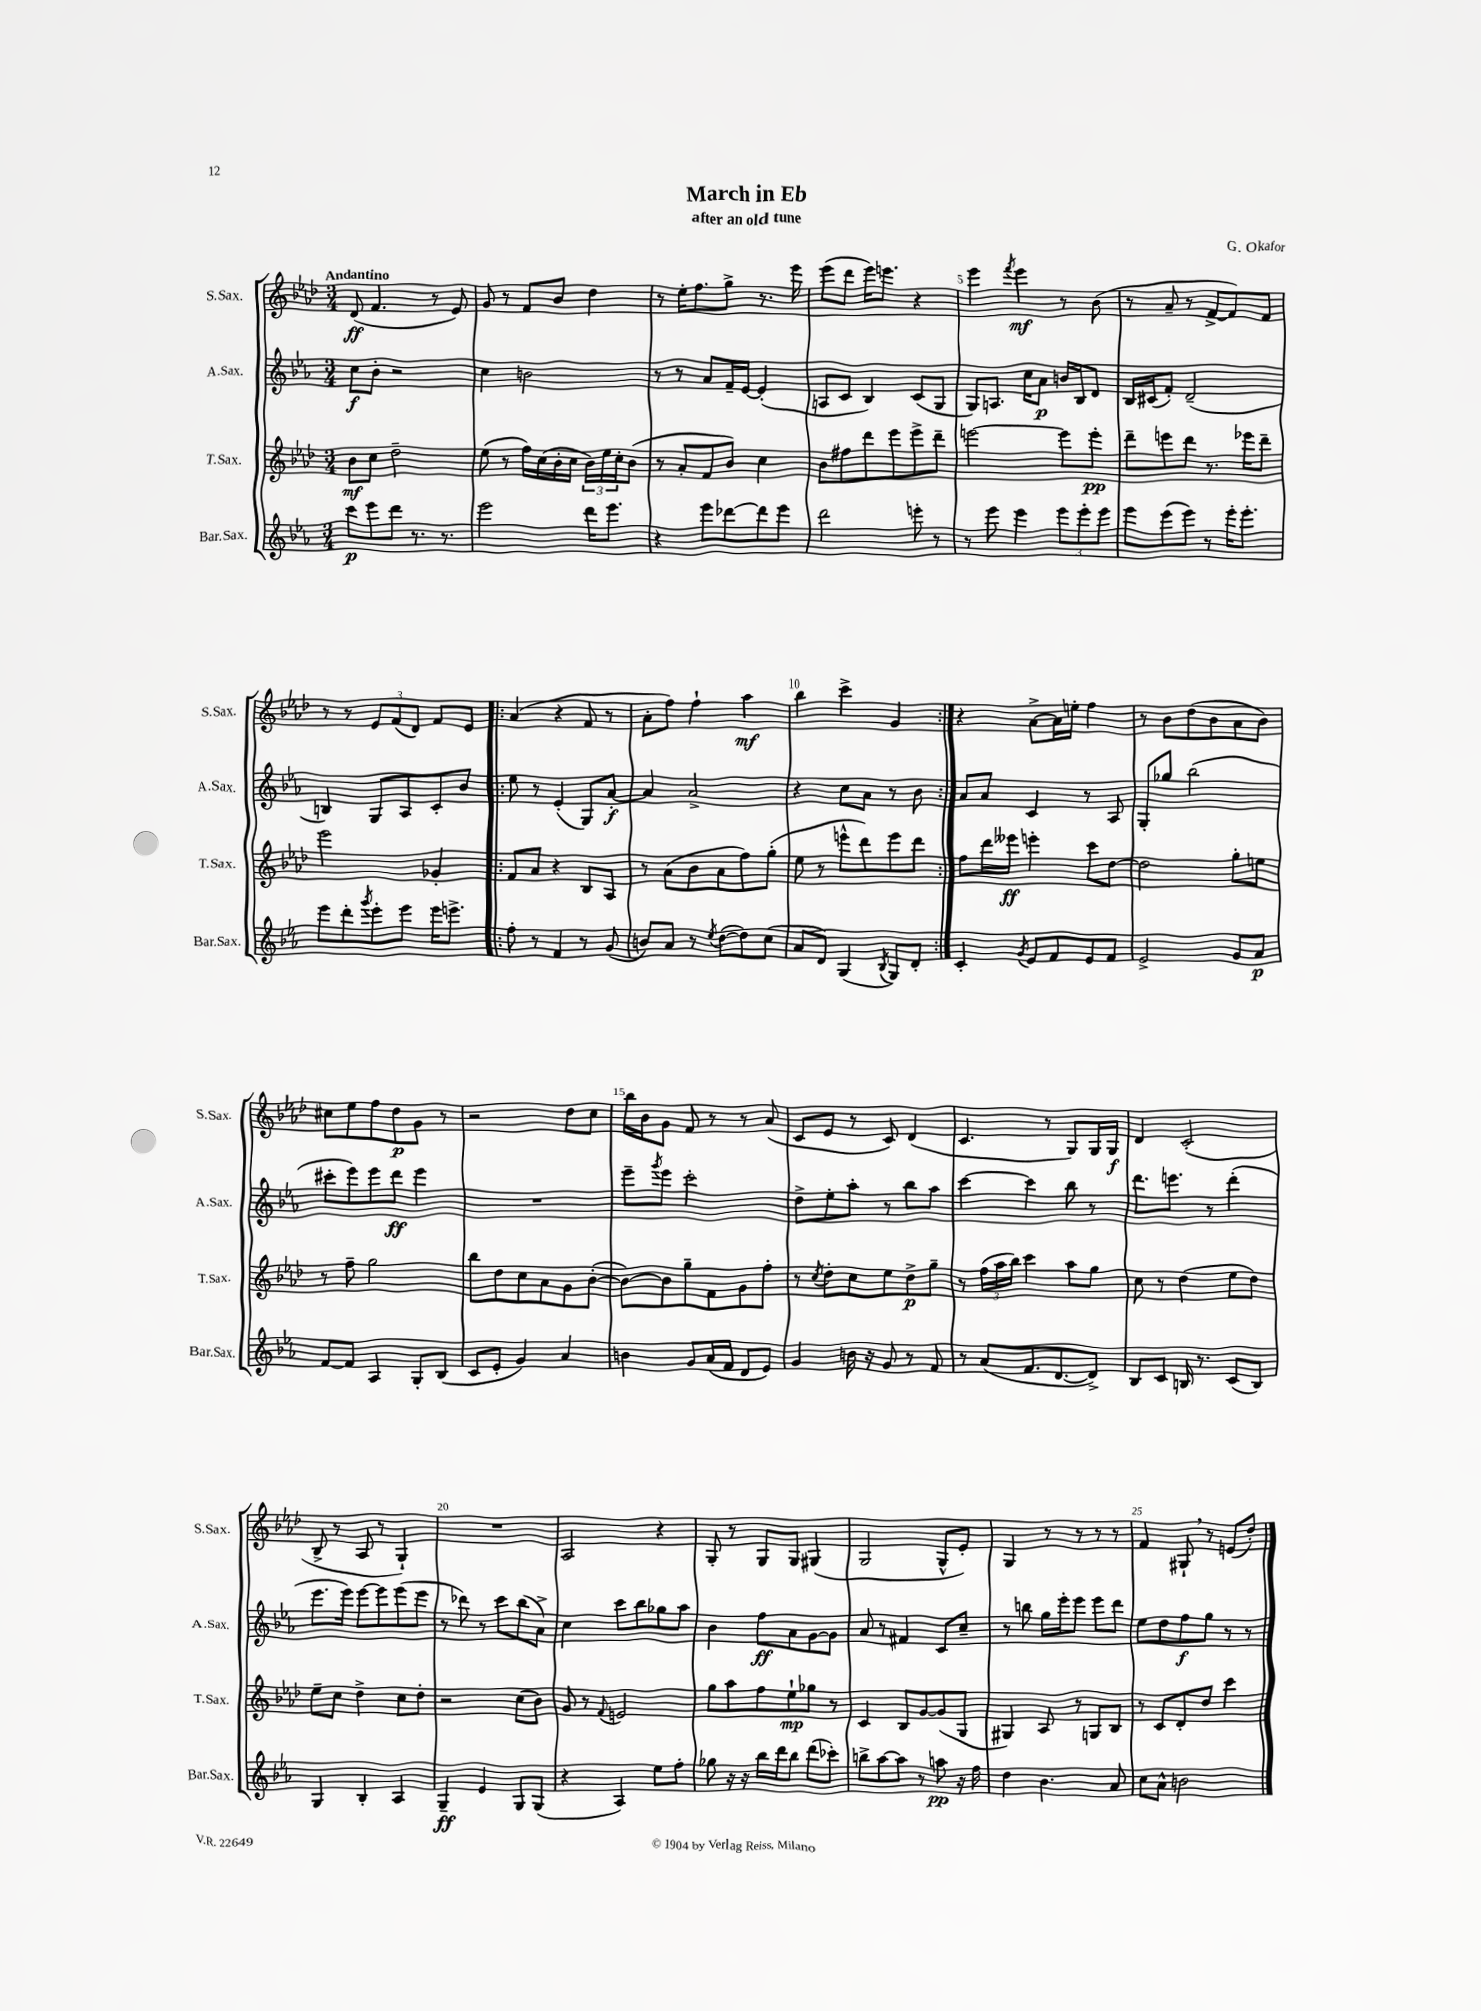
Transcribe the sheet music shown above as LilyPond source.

\header { title = "March in Eb" composer = "G. Okafor" subtitle = "after an old tune" }
<<
\new StaffGroup <<
\new Staff = "s0" \with { instrumentName = "S.Sax." shortInstrumentName = "S.Sax." } {
    \clef treble \key aes \major \numericTimeSignature \time 3/4 \tempo "Andantino"
    des'8\ff( f'4. r8 ees'8) |
    g'8 r8 f'8 bes'8 des''4 |
    r8 ees''16-. f''8. g''8-> r8. ees'''16 |
    ees'''8( des'''8 ees'''16) e'''8. r4 |
    ees'''4 \acciaccatura { f'''8 } ees'''4\mf r8 bes'8( |
    r8 aes'8-- r8 f'8~-> f'8) f'8 |
    r8 r8 \tuplet 3/2 { ees'8 f'8( des'8) } f'8 ees'8 |
    \repeat volta 2 { aes'4( r4 f'8 r8 |
    aes'8-. f''8) f''4-! aes''4\mf |
    bes''4 c'''4-> g'4 | }
    r4 aes'8~-> aes'16 e''16-. f''4 |
    r8 bes'8 des''8( bes'8 aes'8 bes'8) |
    cis''8 ees''8 f''8 des''8\p g'8 r8 |
    r2 des''8 c''8 |
    bes''16 bes'16 g'8 f'8 r8 r8 aes'8( |
    c'8 ees'8 r8 c'8) des'4( |
    c'4. r8 g8) g16 g16\f |
    des'4 c'2-.( |
    bes8-> r8 aes8 r8 g4-!) |
    R2. |
    aes2 r4 |
    g8-. r8 g8 g8 gis4( |
    g2 g8-^ ees'8-.) |
    g4 r8 r8 r8 r8 |
    f'4 gis8-! \breathe r8 e'8( des''8-.) \bar "|." |
}
\new Staff = "s1" \with { instrumentName = "A.Sax." shortInstrumentName = "A.Sax." } {
    \clef treble \key ees \major \numericTimeSignature \time 3/4
    c''8\f bes'8-. r2 |
    c''4 b'2 |
    r8 r8 aes'8 f'16-- ees'16~ ees'4-.( |
    a8 c'8 bes4) c'8( g8 |
    g8) a8. c''16 aes'8\p b'16 bes16 d'8 |
    bes16 cis'16( f'8-.) d'2--( |
    b4) g8 aes8 c'8-. bes'8 |
    \repeat volta 2 { ees''8 r8 ees'4-.( g8) aes'8~-.\f |
    aes'4 aes'2-> |
    r4 c''8 aes'8 r8 bes'8 | }
    aes'8 aes'8 c'4 r8 aes8 |
    g8-. ges''8 bes''2( |
    cis'''8-. ees'''8) ees'''8 d'''8\ff ees'''4 |
    R2. |
    ees'''8-- \acciaccatura { g'''8 } ees'''8 c'''2-. |
    d''8-> ees''8-. aes''8-. r8 bes''8 aes''8 |
    c'''4~ c'''4 bes''8 r8 |
    d'''8. e'''8. r8 d'''4-.( |
    ees'''8. ees'''16) ees'''8~ ees'''8 ees'''8( ees'''8 |
    r8 des'''8) r8 c'''8 bes''8( aes'8->) |
    c''4 c'''8 bes''8 ges''8 aes''8 |
    bes'4 f''8\ff aes'8 g'8~ g'8 |
    aes'8 r8 fis'4 c'8 c''8-- |
    r8 b''8 g''16 ees'''16-. ees'''8 ees'''8 d'''8 |
    ees''8 d''8 f''8\f g''8 r8 r8 \bar "|." |
}
\new Staff = "s2" \with { instrumentName = "T.Sax." shortInstrumentName = "T.Sax." } {
    \clef treble \key aes \major \numericTimeSignature \time 3/4
    bes'8\mf c''8 des''2-- |
    ees''8( r8 f''16) c''16( bes'16-. c''16 \tuplet 3/2 { bes'16) ees''16 c''16-. } bes'8( |
    r8 aes'8-. f'8 bes'8) c''4 |
    bes'8 fis''8 des'''8 ees'''8 ees'''8-> des'''8-- |
    e'''2~ e'''8 e'''8-.\pp |
    des'''8-- e'''8 des'''8 r8. ees'''16 des'''8-- |
    ees'''2 ges'4-. |
    \repeat volta 2 { f'8 aes'8 r4 bes8 aes8 |
    r8 aes'8( bes'8 aes'8 f''8) g''8-.( |
    ees''8 r8 e'''8-^ des'''8) e'''8 des'''8 | }
    f''8 des'''16 eeses'''16\ff e'''4-. c'''8 des''8~ |
    des''2 g''8-. e''8 |
    r8 f''8-- g''2 |
    bes''8 des''8 c''8 aes'8 g'8 bes'8~-.( |
    bes'8~) bes'8 g''8-- f'8 g'8 f''8-. |
    r8 \acciaccatura { c''8 } des''8-. c''8 ees''8 des''8->\p g''8-- |
    r8 \tuplet 3/2 { f''16( aes''16 bes''16) } c'''4 aes''8 g''8 |
    c''8 r8 des''4( ees''8 des''8) |
    ees''8-- c''8 des''4-> c''8 des''8-. |
    r2 c''8( bes'8) |
    g'8 r8 \appoggiatura { f'8 } e'2 |
    g''8 aes''8 f''8 ees''8-!\mp ges''8 r8 |
    c'4 bes8 g'8~ g'8( g8 |
    gis4) aes8 r8 g8 bes8 |
    r8 c'8 des'8-. des''8 c'''4 \bar "|." |
}
\new Staff = "s3" \with { instrumentName = "Bar.Sax." shortInstrumentName = "Bar.Sax." } {
    \clef treble \key ees \major \numericTimeSignature \time 3/4
    c'''8\p ees'''8 d'''8 r8. r8. |
    ees'''2 d'''16 ees'''8. |
    r4 ees'''8 des'''8~ des'''8 ees'''8 |
    d'''2 e'''8-. r8 |
    r8 ees'''8 ees'''4 \tuplet 3/2 { ees'''8 ees'''8-. ees'''8 } |
    ees'''8 ees'''8( ees'''8) r8 ees'''16-. ees'''8.-. |
    ees'''8 d'''8-. \acciaccatura { g'''8 } ees'''8-. ees'''8 ees'''16 e'''8.-> |
    \repeat volta 2 { f''8-. r8 f'4 r8 g'8( |
    b'8) aes'8 r8 \acciaccatura { ees''8 } d''8~( d''8) c''8( |
    aes'8 d'8) g4( \acciaccatura { bes8 } g8) d'8-. | }
    c'4-. \acciaccatura { g'8 } ees'8 f'8 ees'8 f'8 |
    ees'2-> g'8 aes'8\p |
    f'8~ f'8 aes4 g8-. bes8( |
    c'8 ees'8-. g'4) aes'4 |
    b'4 g'8 aes'16( f'16 d'8 ees'8) |
    g'4 b'16 r16 g'8 r8 f'8 |
    r8 aes'8( f'8. d'8.~ d'8->) |
    bes8 c'8 b16 r8. c'8( b8) |
    g4 bes4-. aes4 |
    g4--\ff ees'4 g8 g8( |
    r4 aes4) ees''8 f''8-. |
    ges''8 r16 r16 bes''16 d'''16 bes''8 d'''8( ces'''8-.) |
    b''8-> aes''8~ aes''8 r8 a''8\pp r16 f''16 |
    d''4 bes'4. aes'8 |
    c''8 aes'8-^ b'2 \bar "|." |
}
>>
>>
\layout { \context { \Score \override BarNumber.break-visibility = ##(#f #t #t) barNumberVisibility = #(every-nth-bar-number-visible 5) } }
